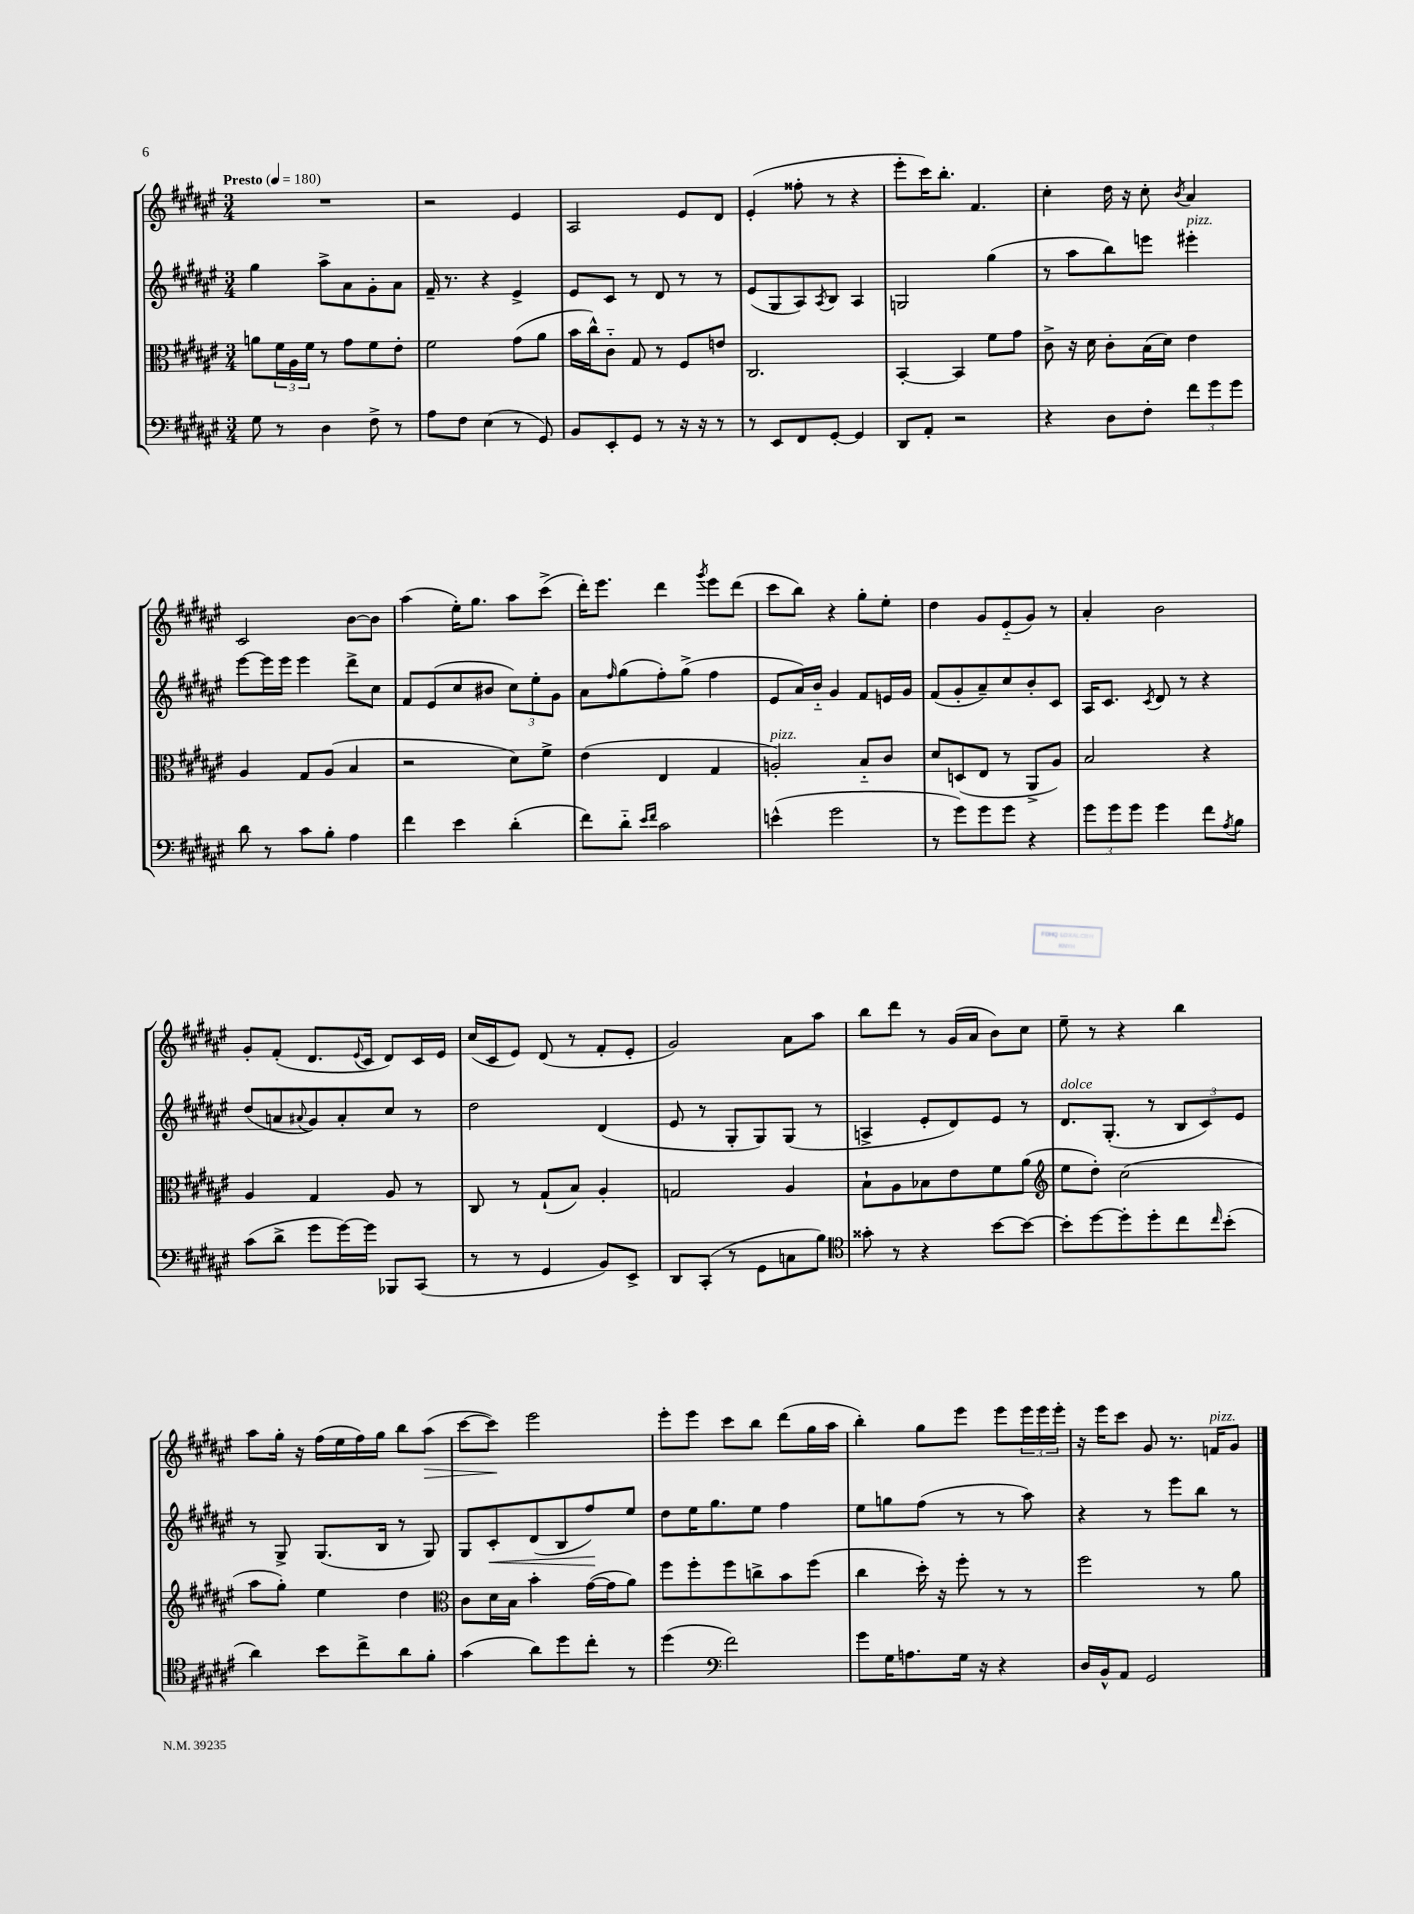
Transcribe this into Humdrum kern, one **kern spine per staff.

**kern	**kern	**kern	**kern
*staff4	*staff3	*staff2	*staff1
*clefF4	*clefC3	*clefG2	*clefG2
*k[f#c#g#d#a#e#]	*k[f#c#g#d#a#e#]	*k[f#c#g#d#a#e#]	*k[f#c#g#d#a#e#]
*M3/4	*M3/4	*M3/4	*M3/4
*MM180	*MM180	*MM180	*MM180
8G#\	8a\L	4gg#\	2.r
8r	24f#\L	.	.
.	24A#\	.	.
.	24f#\JJ	.	.
4D#\	8r	8aa#^\L	.
.	8g#\L	8a#\	.
8F#^\	8f#\	8g#'\	.
8r	8e#'\J	8a#\J	.
=	=	=	=
8A#\L	2f#\	16f#~/	2r
.	.	8.r	.
8F#\J	.	.	.
(4E#\	.	4r	.
8r	(8g#\L	4e#^/	4e#/
8GG#/)	8a#\J	.	.
=	=	=	=
8BB/L	16b\LL	8e#/L	2A#/
.	16cc#^^\J)	.	.
8EE#'/	8c#'~\J	8c#/J	.
8GG#/J	8G#/	8r	.
8r	8r	8d#/	.
16r	8F#/L	8r	8e#/L
16r	.	.	.
8r	8e/J	8r	8d#/J
=	=	=	=
8r	2.C#/	(8e#/L	(4e#'/
8EE#/L	.	8G#/	.
8FF#/	.	8A#/)	8ff##'\
.	.	8qA#/	.
[8GG#'/J	.	8B/J	8r
4GG#/]	.	4A#/	4r
=	=	=	=
8DD#/L	[4BB'/	2G/	8eee#'\L
8AA#'/J	.	.	16ccc#\K)
.	.	.	8.bb'\J
2r	4BB/]	.	.
.	.	.	4.f#/
.	8f#\L	(4gg#\	.
.	8g#\J	.	.
=	=	=	=
4r	8c#^\	8r	4cc#'\
.	16r	8aa#\L	.
.	16d#\	.	.
8D#\L	8c#'\L	8bb\)	16dd#\
.	.	.	16r
8F#'\J	(16B\L	8eee\J	8cc#'\
.	16d#\JJ)	.	.
.	.	.	8qb/
12f#\L	4e#\	4eee#'\	4a#/
12g#\	.	.	.
12g#\J	.	.	.
=	=	=	=
8d#\	4A#/	[8eee#\L	2c#/
8r	.	16eee#\]L	.
.	.	16eee#\JJ	.
8c#\L	8G#/L	4eee#\	.
8B'\J	(8A#/J	.	.
4A#\	4B/	8ddd#^\L	[8b\L
.	.	8cc#\J	8b\]J
=	=	=	=
4f#\	2r	8f#/L	(4aa#\
.	.	(8e#/	.
4e#\	.	8cc#/	16ee#'\LK)
.	.	.	8.gg#\J
.	.	8b#/J	.
(4d#'\	8d#\L)	12cc#\L)	8aa#\L
.	.	12ee#'\	.
.	8f#^\J	.	(8ccc#^\J
.	.	12g#\J	.
=	=	=	=
8f#\L)	(4e#\	8a#\L	16ddd#'\LK)
.	.	.	8.eee#\J
.	.	16qqff#/	.
8d#'~\J	.	(8gg#\	.
16qqe#/LL	.	.	.
16qqf#/JJ	.	.	.
2c#\	4E#/	8ff#'\)	4ddd#\
.	.	(8gg#^\J	.
.	.	.	8qggg#/
.	4G#/	4ff#\	8eee#\L
.	.	.	(8ddd#\J
=	=	=	=
(4e^^\	2A'/)	8e#/L	8ccc#\L
.	.	16a#/L)	8bb\J)
.	.	16b'~/JJ	.
2g#\	.	4g#/	4r
.	8B'~/L	8f#/L	8gg#'\L
.	8c#/J	16e/L	8ee#'\J
.	.	16g#/JJ	.
=	=	=	=
8r	8d#/L	(8f#/L	4dd#\
8g#\L)	(8D/	8g#'/	.
8g#\	8E#/J	8a#~/)	8g#/L
8g#\J	8r	8cc#/	(8e#'~/
4r	8AA#^/L	8b'/	8g#/J)
.	8A#/J)	8c#/J	8r
=	=	=	=
12g#\L	2B/	16A#/LK	4a#'/
.	.	8.c#/J	.
12g#\	.	.	.
12g#\J	.	.	.
.	.	8qc#/	.
4g#\	.	8d#/	2b\
.	.	8r	.
8f#\L	4r	4r	.
8qA#/	.	.	.
8B\J	.	.	.
=	=	=	=
(8c#\L	4A#/	(8dd#/L	8g#'/L
8d#^\J	.	8a/	(8f#'/J
.	.	8qqa#/	.
8g#\L	4G#/	8g#/)	8.d#/L
[16g#\L)	.	8a#'/	.
.	.	.	8qqe#/
16g#\]JJ	.	.	16c#/Jk
8BBB-/L	8A#/	8cc#/J	8d#/L)
(8CC#/J	8r	8r	16c#/L
.	.	.	16e#/JJ
=	=	=	=
8r	8C#/	2dd#\	(16cc#/LL
.	.	.	16c#/J
8r	8r	.	8e#/J)
4GG#/	(8G#`/L	.	(8d#/
.	8B/J)	.	8r
8BB/L)	4A#'/	(4d#/	8f#'/L
8EE#^/J	.	.	8e#'/J
=	=	=	=
8DD#/L	2G/	8e#/	2g#/)
(8CC#'/J	.	8r	.
8r	.	8G#'/L	.
8GG#\L	.	8G#/)	.
8C\	4A#/	(8G#/J	8a#\L
8B\J)	.	8r	8aa#\J
=	=	=	=
*clefC4	*	*	*
8g##'\	8B`\L	4A^/	8bb\L
8r	8A#\	.	8ddd#\J
4r	8B-\	8e#'/L	8r
.	8e#\	8d#/)	(16g#/LL
.	.	.	16a#/JJ
[8b\L	8f#\	8e#/J	8b\L)
8b\_J	(8a#\J	8r	8cc#\J
=	=	=	=
*	*clefG2	*	*
8b'\]L	8ee#\L	8.d#/L	8ee#~\
[8dd#\	8dd#'\J)	.	8r
.	.	(8.G#'/J	.
8dd#'\]	(2cc#\	.	4r
8dd#'\	.	8r	.
8cc#\	.	12B/L	4bb\
.	.	12c#/)	.
16qqcc#/	.	.	.
(8b'\J	.	.	.
.	.	12e#/J	.
=	=	=	=
4a#\)	8aa#\L	8r	8aa#\L
.	8gg#'\J)	8G#^/	16gg#'\Jk
.	.	.	16r
8b\L	4ee#\	(8.G#/L	(16ff#\LL
.	.	.	16ee#\
8cc#^\	.	.	16ff#\)
.	.	16B/Jk	16gg#\JJ
8a#\	4dd#\	8r	8bb\L
8f#'\J	.	8G#/)	(8aa#\J
=	=	=	=
*	*clefC3	*	*
(4g#\	8c#\L	8G#/L	[8ccc#\L
.	16d#\L	8c#'/	8ccc#\]J)
.	16B\JJ	.	.
8a#\L)	4b'\	(8d#/	2eee#\
8dd#\	.	8B/	.
8cc#'\J	([16g#\LL	8ff#/)	.
.	16g#\]J	.	.
8r	8a#\J)	8ee#/J	.
=	=	=	=
(4dd#\	8ff#\L	8dd#\L	8eee#'\L
.	8ff#'\	16ee#\K	8eee#\J
.	.	8.gg#\	.
*clefF4	*	*	*
2f#\)	8ff#\	.	8ccc#\L
.	8cc^\	8ee#\J	8bb\J
.	8b\	4ff#\	(8ddd#\L
.	(8ff#\J	.	16gg#\L
.	.	.	16aa#\JJ
=	=	=	=
8g#\L	4cc#\	8ee#\L	4bb'\)
16G#\K	.	8gg\	.
8.A\	.	.	.
.	16dd#'\)	(8ff#\J	8gg#\L
.	16r	.	.
16G#\Jk	8ff#'\	8r	8eee#\J
16r	.	.	.
4r	8r	8r	8eee#\L
.	8r	8aa#\)	24eee#\L
.	.	.	24eee#\
.	.	.	24eee#'\JJ
=	=	=	=
16D#/LL	2ff#\	4r	16r
16BB^^/J	.	.	16eee#\LK
8AA#/J	.	.	8ccc#\J
2GG#/	.	8r	8g#/
.	.	8eee#\L	8.r
.	8r	8bb\J	.
.	.	.	16f/LK
.	8a#\	8r	8g#/J
==	==	==	==
*-	*-	*-	*-
